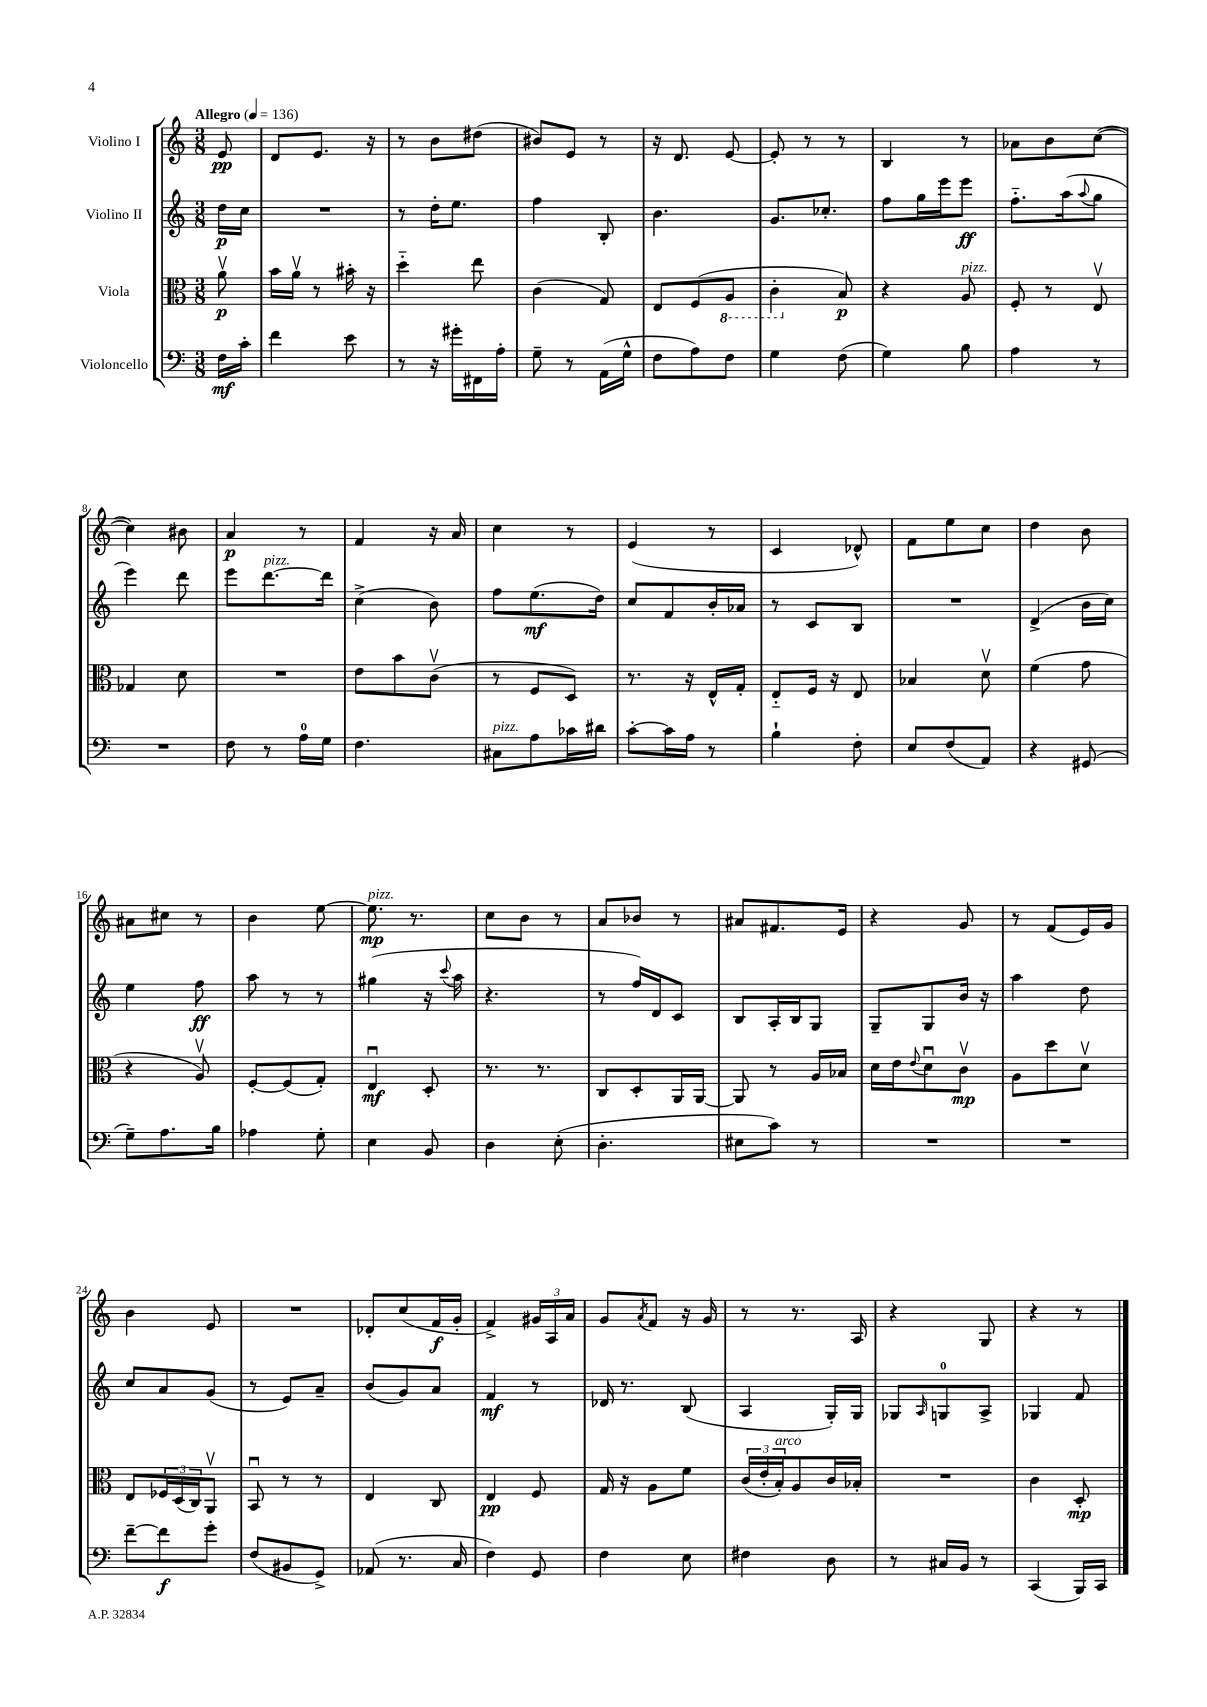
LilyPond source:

<<
\new StaffGroup <<
\new Staff = "s0" \with { instrumentName = "Violino I" } {
    \clef treble \key c \major \numericTimeSignature \time 3/8 \partial 8 \tempo "Allegro" 4 = 136
    e'8\pp |
    d'8 e'8. r16 |
    r8 b'8 dis''8( |
    bis'8) e'8 r8 |
    r16 d'8. e'8~ |
    e'8-. r8 r8 |
    b4 r8 |
    aes'8 b'8 c''8~( |
    c''4) bis'8 |
    a'4\p r8 |
    f'4 r16 a'16 |
    c''4 r8 |
    e'4( r8 |
    c'4 des'8-^) |
    f'8 e''8 c''8 |
    d''4 b'8 |
    ais'8 cis''8 r8 |
    b'4 e''8~ |
    e''8.\mp^\markup { \italic "pizz." } r8. |
    c''8 b'8 r8 |
    a'8 bes'8 r8 |
    ais'8 fis'8. e'16 |
    r4 g'8 |
    r8 f'8( e'16) g'16 |
    b'4 e'8 |
    R4. |
    des'8-. c''8( f'16\f g'16-. |
    f'4->) \tuplet 3/2 { gis'16 a16 a'16 } |
    g'8 \acciaccatura { a'8 } f'8 r16 g'16 |
    r8 r8. a16 |
    r4 g8 |
    r4 r8 \bar "|." |
}
\new Staff = "s1" \with { instrumentName = "Violino II" } {
    \clef treble \key c \major \numericTimeSignature \time 3/8 \partial 8
    d''16\p c''16 |
    R4. |
    r8 d''16-. e''8. |
    f''4 b8-. |
    b'4. |
    g'8. ces''8.-. |
    f''8 g''16 e'''16 e'''8\ff |
    f''8.-_ a''16( \appoggiatura { a''8 } g''8 |
    e'''4) d'''8 |
    e'''8 d'''8.~^\markup { \italic "pizz." } d'''16 |
    c''4->( b'8) |
    f''8 e''8.\mf( d''16) |
    c''8 f'8 b'16-. aes'16 |
    r8 c'8 b8 |
    R4. |
    d'4->( b'16 c''16) |
    e''4 f''8\ff |
    a''8 r8 r8 |
    gis''4( r16 \appoggiatura { c'''8 } a''16 |
    r4. |
    r8 f''16) d'16 c'8 |
    b8 a16-. b16 g8 |
    g8-- g8 b'16 r16 |
    a''4 d''8 |
    c''8 a'8 g'8( |
    r8 e'8) a'8-- |
    b'8( g'8) a'8 |
    f'4\mf r8 |
    des'16 r8. b8( |
    a4 g16-.) g16 |
    ges8 \grace { a16 } g8-0 a8-> |
    ges4 f'8 \bar "|." |
}
\new Staff = "s2" \with { instrumentName = "Viola" } {
    \clef alto \key c \major \numericTimeSignature \time 3/8 \partial 8
    a'8\upbow\p |
    b'16 a'16\upbow r8 bis'16-. r16 |
    d''4-_ e''8 |
    c'4( g8) |
    e8 f8( \ottava #-1 a,8 |
    c4-. \ottava #0 b8\p) |
    r4 a8^\markup { \italic "pizz." } |
    f8-. r8 e8\upbow |
    ges4 d'8 |
    R4. |
    e'8 b'8 c'8\upbow( |
    r8 f8 d8) |
    r8. r16 e16-^ g16-. |
    e8-_ f16 r16 e8 |
    bes4 d'8\upbow |
    f'4( g'8 |
    r4 a8\upbow) |
    f8~-. f8( g8-.) |
    e4\downbow\mf d8-. |
    r8. r8. |
    c8 d8-. a,16 a,16~ |
    a,8 r8 a16 bes16 |
    d'16 e'16 \appoggiatura { e'8 } d'8\downbow c'8\upbow\mp |
    a8 d''8 d'8\upbow |
    e8 \tuplet 3/2 { fes16 d16( c16) } a,8\upbow |
    b,8\downbow r8 r8 |
    e4 c8 |
    e4\pp f8 |
    g16 r16 a8 f'8 |
    \tuplet 3/2 { c'16( e'16-. b16-.^\markup { \italic "arco" }) } a8 c'16 bes16-. |
    R4. |
    c'4 d8-.\mp \bar "|." |
}
\new Staff = "s3" \with { instrumentName = "Violoncello" } {
    \clef bass \key c \major \numericTimeSignature \time 3/8 \partial 8
    f16\mf c'16-. |
    f'4 e'8 |
    r8 r16 gis'16-. fis,16 a16-. |
    g8-- r8 a,16( g16-^ |
    f8 a8) f8 |
    g4 f8( |
    g4) b8 |
    a4 r8 |
    R4. |
    f8 r8 a16-0 g16 |
    f4. |
    cis8^\markup { \italic "pizz." } a8 ces'16 dis'16 |
    c'8~-. c'16 a16 r8 |
    b4-! f8-. |
    e8 f8( a,8) |
    r4 gis,8( |
    g8--) a8. b16 |
    aes4 g8-. |
    e4 b,8 |
    d4 e8-.( |
    d4.-. |
    eis8 c'8) r8 |
    R4. |
    R4. |
    f'8~-- f'8\f g'8-. |
    f8( bis,8 g,8->) |
    aes,8( r8. c16 |
    f4) g,8 |
    f4 e8 |
    fis4 d8 |
    r8 cis16 b,16 r8 |
    c,4( b,,16) c,16 \bar "|." |
}
>>
>>
